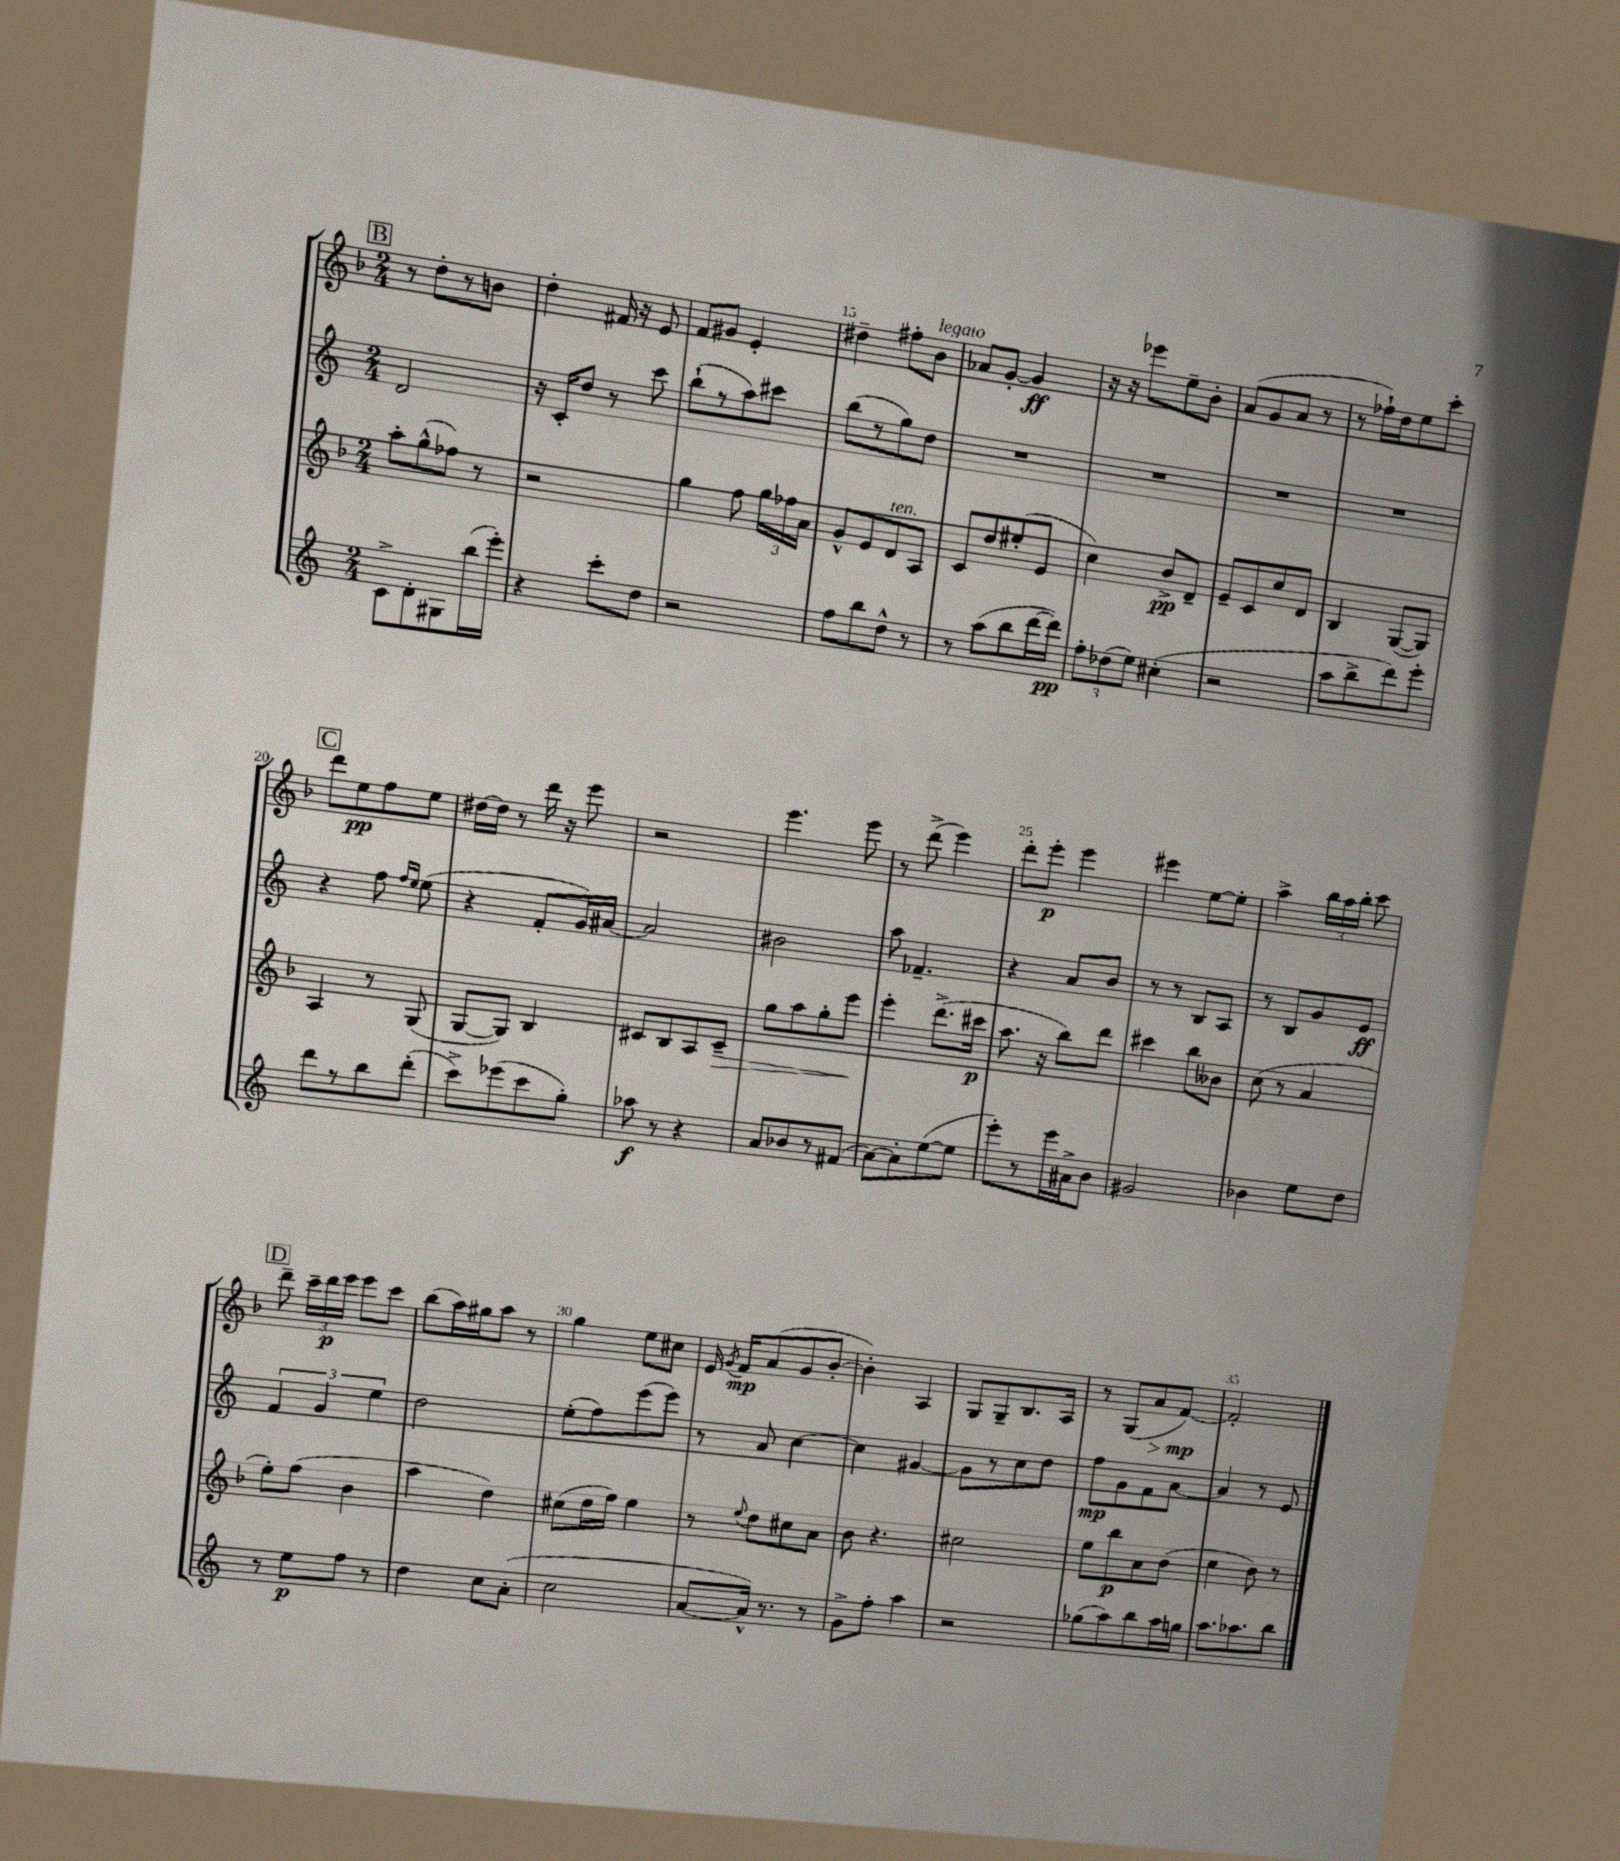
<<
\new StaffGroup <<
\new Staff = "s0" {
    \clef treble \key f \major \numericTimeSignature \time 2/4
    \autoBeamOff \mark \markup { \box "B" } r8 d''8[-. r8 b'8] |
    d''4-. fis'16 r16 e'8 |
    f'8[ gis'8] e'4-. |
    dis''4-- fis''8[-. bes'8]^\markup { \italic "legato" } |
    aes'8[ g'8]~-. g'4\ff |
    r16 r16 ees'''8[ e''8-- bes'8]-. |
    a'8[( g'8 a'8] r8 |
    r8 fes''16[-!) d''16 e''8 c'''8]-. |
    \mark \markup { \box "C" } d'''8[ e''8\pp f''8 e''8] |
    dis''16[~ dis''16] r8 d'''16 r16 e'''8 |
    r2 |
    e'''4. e'''8 |
    r8 d'''8->( e'''4) |
    d'''8[-. e'''8]-.\p e'''4 |
    eis'''4 e''8[~ e''8]-. |
    a''4-> \tuplet 3/2 { bes''16[ a''16 bes''16]-. } c'''8 |
    \mark \markup { \box "D" } d'''8-- \tuplet 3/2 { c'''16[-- d'''16\p e'''16] } e'''8[ c'''8] |
    bes''8[( a''16) gis''16 a''8] r8 |
    g''4 e''8[ cis''8] |
    e'16 \acciaccatura { g'8 } f'16[\mp a'8( g'8 bes'8]~-. |
    bes'4-.) a4 |
    g8[ g8-- bes8. a16] |
    r8 g8[( a'8\> f'8]~\mp\!) |
    f'2-. \bar "|." |
}
\new Staff = "s1" {
    \clef treble \key c \major \numericTimeSignature \time 2/4
    \autoBeamOff \mark \markup { \box "B" } d'2 |
    r16 c'16[-. d''8] r8 c'''8 |
    b''8[-!( r8 a''8) cis'''8] |
    b''8[( r8 g''8) d''8] |
    R2 |
    R2 |
    R2 |
    R2 |
    \mark \markup { \box "C" } r4 f''8 \grace { f''16[ e''16] } e''8( |
    r4 f'8[-. g'16) ais'16]~ |
    ais'2 |
    bis'2 |
    a''8 fes'4.-- |
    r4 a'8[ b'8] |
    r8 r8 b8[ a8] |
    r8 b8[ g'8 e'8]\ff |
    \mark \markup { \box "D" } \tuplet 3/2 { f'4 g'4 e''4 } |
    d''2 |
    e''8[-.( f''8) e'''8( e'''8]) |
    r8 a'8 c''4~ |
    c''4 gis'4~ |
    gis'8[ r8 c''8 d''8] |
    f''8[\mp g'8 f'8 a'8]~ |
    a'4 r8 e'8 \bar "|." |
}
\new Staff = "s2" {
    \clef treble \key f \major \numericTimeSignature \time 2/4
    \autoBeamOff \mark \markup { \box "B" } a''8[-. g''8-^( fes''8]) r8 |
    r2 |
    g''4 f''8 \tuplet 3/2 { g''16[ fes''16 a'16] } |
    g'8[-^ e'8 d'8^\markup { \italic "ten." } a8] |
    c'8[ d''8 eis''8-.( e'8] |
    c''4) bes'8[->\pp d'8]-- |
    e'8[-- c'8 c''8 d'8] |
    bes4 g8[~( g8]) |
    \mark \markup { \box "C" } a4 r8 g8( |
    g8[~ g8]) bes4 |
    cis'8[ bes8 a8 cis'8]--\> |
    g''8[ a''8 g''8-. e'''8]\! |
    e'''4-. d'''8.[->( cis'''16]\p |
    a''8. r16 bes''8[) d'''8] |
    cis'''4 bes''8[ beses'8] |
    c''8( r8 a'4 |
    \mark \markup { \box "D" } e''8[-.) f''8]( bes'4 |
    a''4 d''4) |
    cis''8[( d''16 f''16]) e''4 |
    r8 \appoggiatura { e''8 } d''8[ cis''8 a'8] |
    bes'8 r4. |
    cis''2 |
    e''8[ bes''8\p a'8 bes'8]( |
    c''4 bes'8) r8 \bar "|." |
}
\new Staff = "s3" {
    \clef treble \key c \major \numericTimeSignature \time 2/4
    \autoBeamOff \mark \markup { \box "B" } c'8[-> d'8-. gis8 b''16( e'''16]-.) |
    r4 c'''8[-. d''8] |
    r2 |
    f''8[ b''8 d''8]-^ r8 |
    r8 a''8[( b''8 d'''16~ d'''16]\pp) |
    \tuplet 3/2 { f''8[-. des''8( e''8]) } cis''4-.( |
    r2 |
    a''8[ b''8-> d'''8) e'''8]-. |
    \mark \markup { \box "C" } d'''8[ r8 b''8 d'''8]-.( |
    c'''8[->) ees'''8( c'''8 g''8]-.) |
    aes''8\f r8 r4 |
    a'8[ bes'8 r8 fis'8]( |
    a'8[~) a'8-. e''8~( e''8] |
    e'''8[-.) r8 e'''16 ais'16-> b'8] |
    gis'2 |
    bes'4 e''8[ d''8] |
    \mark \markup { \box "D" } r8 e''8[\p f''8] r8 |
    d''4 c''8[ a'8]-.( |
    c''2 |
    a'8[~ a'16]-^) r8. r8 |
    g'8[-> f''8]-. a''4 |
    r2 |
    ges''8[( a''8) b''8 a''16 g''16] |
    a''8.[ aes''8. b''8] \bar "|." |
}
>>
>>
\layout { \context { \Score currentBarNumber = #12 \override BarNumber.break-visibility = ##(#f #t #t) barNumberVisibility = #(every-nth-bar-number-visible 5) } }
